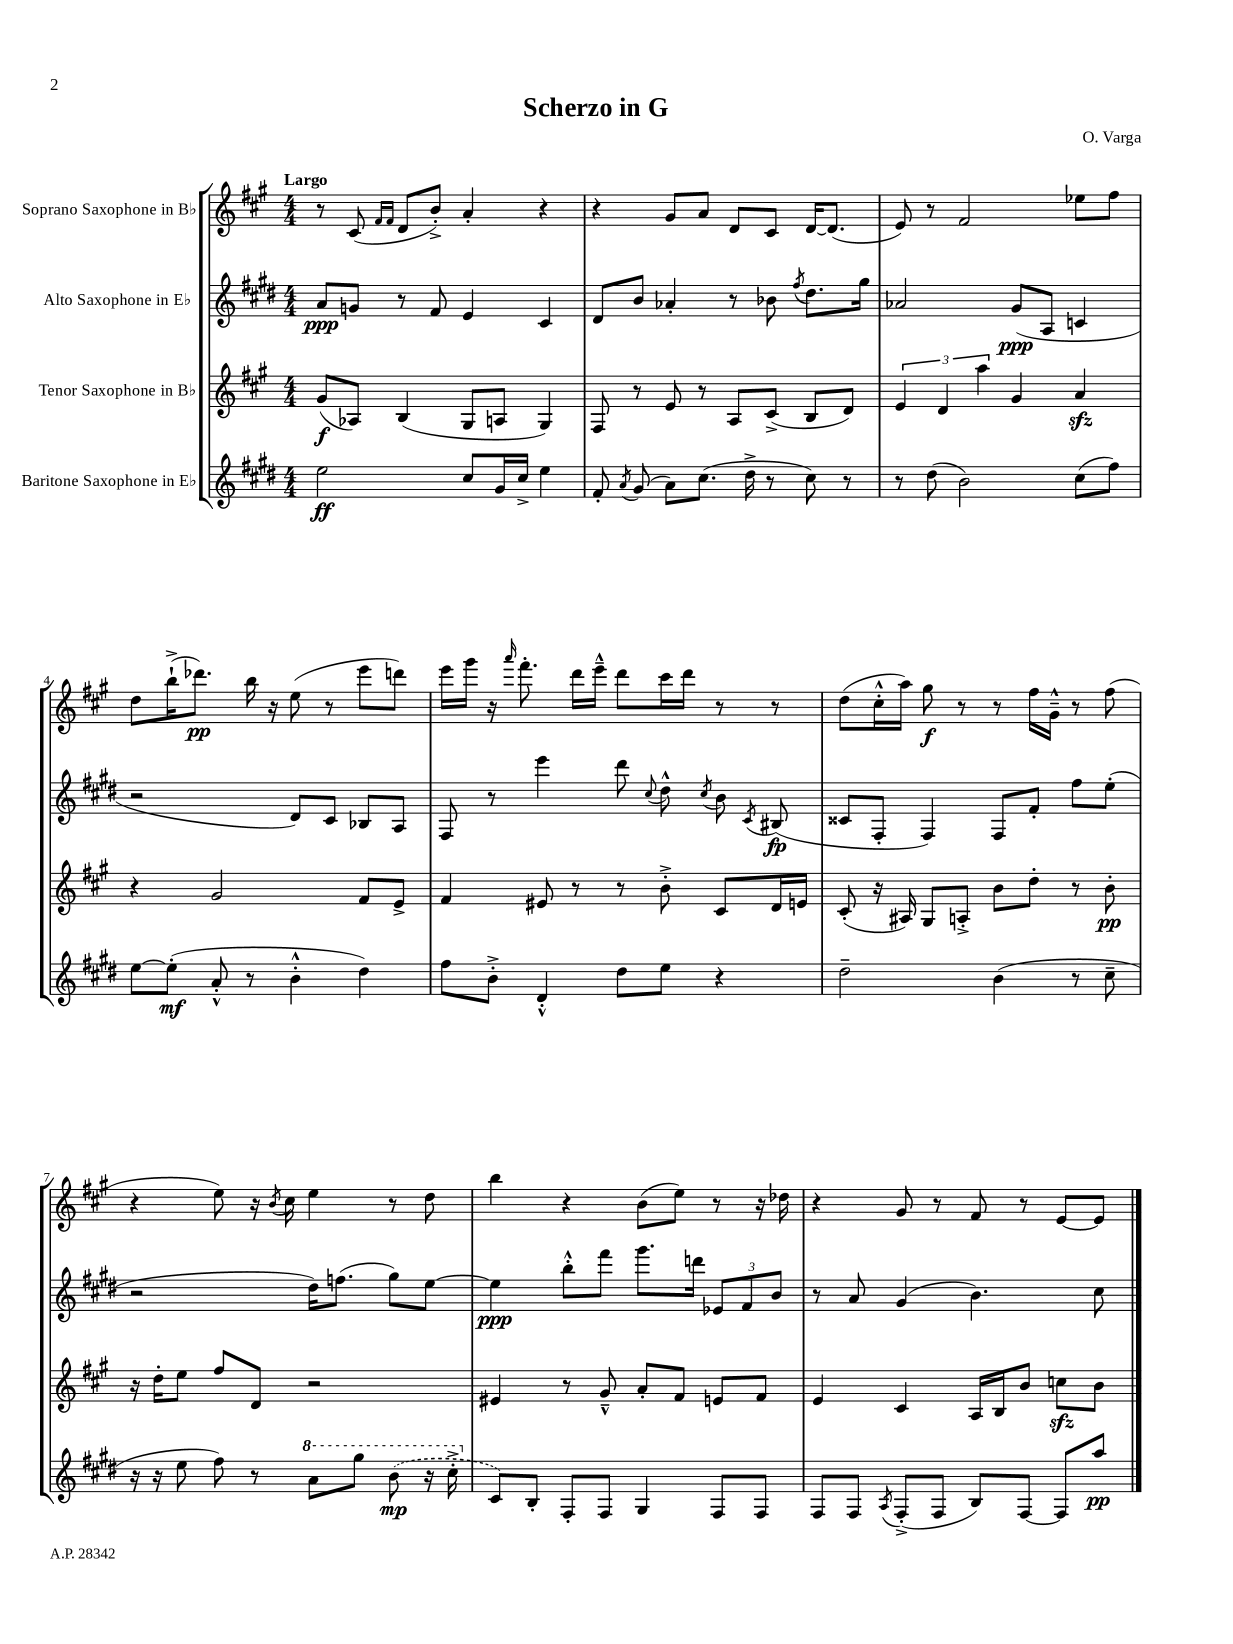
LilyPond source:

\header { title = "Scherzo in G" composer = "O. Varga" }
<<
\new StaffGroup <<
\new Staff = "s0" \with { instrumentName = "Soprano Saxophone in Bb" } {
    \clef treble \key a \major \numericTimeSignature \time 4/4 \tempo "Largo"
    \autoBeamOff r8 cis'8( \grace { fis'16[ fis'16] } d'8[ b'8]-.->) a'4-. r4 |
    r4 gis'8[ a'8] d'8[ cis'8] d'16[~ d'8.]( |
    e'8) r8 fis'2 ees''8[ fis''8] |
    d''8[ b''16-!->( des'''8.]\pp) b''16 r16 e''8( r8 e'''8[ d'''8]) |
    e'''16[ gis'''16] r16 \grace { a'''16 } fis'''8.-. d'''16[ e'''16]---^ d'''8[ cis'''16 d'''16] r8 r8 |
    d''8[( cis''16-.-^ a''16]) gis''8\f r8 r8 fis''16[ gis'16]---^ r8 fis''8( |
    r4 e''8) r16 \acciaccatura { b'8 } cis''16 e''4 r8 d''8 |
    b''4 r4 b'8[( e''8]) r8 r16 des''16 |
    r4 gis'8 r8 fis'8 r8 e'8[~ e'8] \bar "|." |
}
\new Staff = "s1" \with { instrumentName = "Alto Saxophone in Eb" } {
    \clef treble \key e \major \numericTimeSignature \time 4/4
    \autoBeamOff a'8[\ppp g'8] r8 fis'8 e'4 cis'4 |
    dis'8[ b'8] aes'4-. r8 bes'8 \acciaccatura { fis''8 } dis''8.[ gis''16] |
    aes'2 gis'8[\ppp( a8] c'4 |
    r2 dis'8[) cis'8] bes8[ a8] |
    fis8 r8 e'''4 dis'''8 \appoggiatura { cis''8 } dis''8-^ \acciaccatura { cis''8 } b'8 \acciaccatura { cis'8 } bis8\fp( |
    cisis'8[ fis8]-. fis4) fis8[ fis'8]-. fis''8[ e''8]-.( |
    r2 dis''16[) f''8.]( gis''8[) e''8]~ |
    e''4\ppp b''8[-.-^ fis'''8] gis'''8.[ d'''16] \tuplet 3/2 { ees'8[ fis'8 b'8] } |
    r8 a'8 gis'4( b'4.) cis''8 \bar "|." |
}
\new Staff = "s2" \with { instrumentName = "Tenor Saxophone in Bb" } {
    \clef treble \key a \major \numericTimeSignature \time 4/4
    \autoBeamOff gis'8[\f( aes8]) b4( gis8[ a8] gis4) |
    fis8 r8 e'8 r8 a8[ cis'8]->( b8[ d'8]) |
    \tuplet 3/2 { e'4 d'4 a''4 } gis'4 a'4\sfz |
    r4 gis'2 fis'8[ e'8]-> |
    fis'4 eis'8 r8 r8 b'8-.-> cis'8[ d'16 e'16] |
    cis'8-.( r16 ais16) gis8[ a8]-.-> b'8[ d''8]-. r8 b'8-.\pp |
    r16 d''16[-. e''8] fis''8[ d'8] r2 |
    eis'4 r8 gis'8---^ a'8[-. fis'8] e'8[ fis'8] |
    e'4 cis'4 a16[ b16 b'8] c''8[\sfz b'8] \bar "|." |
}
\new Staff = "s3" \with { instrumentName = "Baritone Saxophone in Eb" } {
    \clef treble \key e \major \numericTimeSignature \time 4/4
    \autoBeamOff e''2\ff cis''8[ gis'16 cis''16]-> e''4 |
    fis'8-. \acciaccatura { a'8 } gis'8( a'8[) cis''8.]( dis''16-> r8 cis''8) r8 |
    r8 dis''8( b'2) cis''8[( fis''8]) |
    e''8[~ e''8]-.\mf( a'8-.-^ r8 b'4-.-^ dis''4) |
    fis''8[ b'8]-.-> dis'4-.-^ dis''8[ e''8] r4 |
    dis''2-- b'4( r8 cis''8-- |
    r16 r16 e''8 fis''8) r8 \ottava #1 a''8[ gis'''8] \once \slurDashed b''8\mp( r16 cis'''16-.-> \ottava #0 |
    cis'8[) b8]-. fis8[-. fis8] gis4 fis8[ fis8] |
    fis8[ fis8] \acciaccatura { a8 } fis8[-.->( fis8] b8[) fis8]~ fis8[ a''8]\pp \bar "|." |
}
>>
>>
